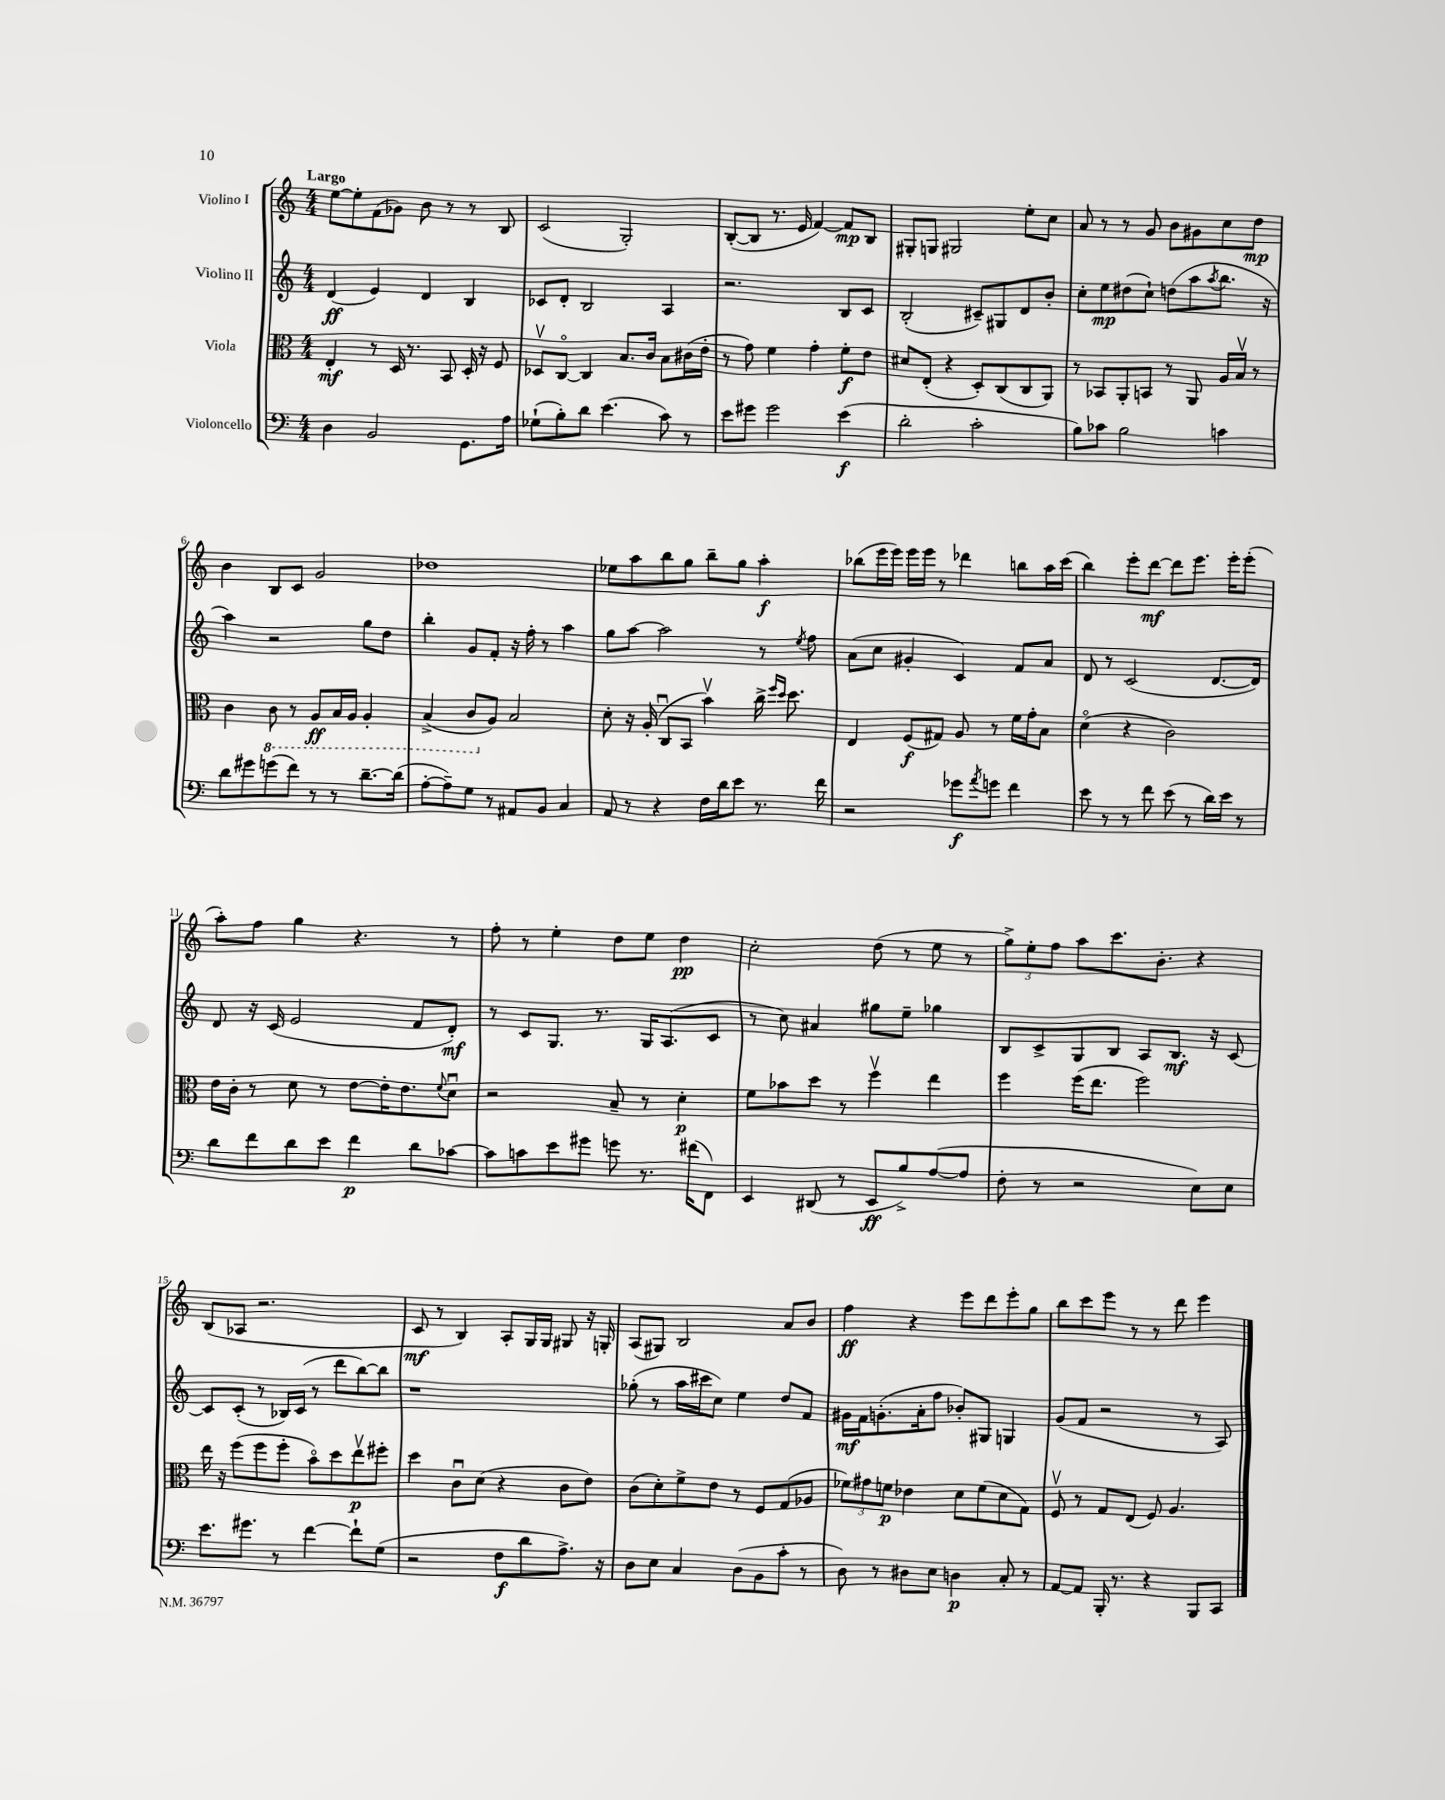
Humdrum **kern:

**kern	**kern	**kern	**kern
*staff4	*staff3	*staff2	*staff1
*clefF4	*clefC3	*clefG2	*clefG2
*k[]	*k[]	*k[]	*k[]
*M4/4	*M4/4	*M4/4	*M4/4
4D\	4E'/	(4d/	[8ee\L
.	.	.	8ee'\]
2BB/	8r	4e/)	(8f\
.	16D/	.	8g-\J)
.	8.r	.	.
.	.	4d/	8b\
.	8BB/	.	8r
8.GG\L	16D'/	4B/	8r
.	16r	.	.
.	8F/	.	8B/
16A\Jk	.	.	.
=	=	=	=
(8G-`\L	8D-v/L	8c-/L	(2c/
8B'\)	[8Co/J	8d'/J	.
8d\J	4C/]	2B/	.
(4.e\	.	.	.
.	8.B/L	.	2G'/)
.	16c/Jk	.	.
8c\)	8B\L	4A/	.
8r	(16c#\L	.	.
.	16e'\JJ	.	.
=	=	=	=
8e\L	8r	2.r	([8B'/L
8g#\J	8g\)	.	8B/]J
2g#\	4f\	.	8.r
.	.	.	16e/
.	4g'\	.	[4f/)
(4e\	8f'\L	8B/L	8f/]L
.	8e\J	8c/J	8B/J
=	=	=	=
2d'\	8d#/L	(2B'/	8G#'/L
.	(8E'/J	.	8G/J
.	4r	.	2G#/
2c'\	8D'/L)	8c#~/L)	.
.	(8C/	8G#/	.
.	8C/	8d/	8ee'\L
.	8AA/J)	8b'/J	8cc\J
=	=	=	=
8B\L)	8r	8cc'\L	8a/
8c-\J	8BB-/L	8ee\	8r
2B\	8AA'/	(8dd#\	8r
.	8BB/J	8cc`\J)	8g/
.	8r	(8dd\L	8b\L
.	8AA/	8aa\	8g#\
.	.	8qaa/	.
4c\	16A/LL	8.bb\J	8cc\
.	16Bv/JJ	.	.
.	8r	.	8dd\J
.	.	16r	.
=	=	=	=
8d\L	4c\	4aa\)	4b\
8g#\	.	.	.
(8g\	8C\	2r	8B/L
8f\J)	8r	.	8c/J
8r	8AA/L	.	2g/
8r	16BB/L	.	.
.	16AA/JJ	.	.
[8.d~\L	4AA'/	8gg\L	.
.	.	8dd\J	.
(16d\]Jk	.	.	.
=	=	=	=
[8A'\L	(4BB^/	4bb'\	1dd-
8A~\])	.	.	.
8G\J	8C/L	8g/L	.
8r	8A/J)	8f'/J	.
8AA#/L	2B/	16r	.
.	.	16ff'\	.
8BB/J	.	8r	.
4C/	.	4aa\	.
=	=	=	=
8AA/	8d'\	8gg\L	8ee-\L
8r	16r	[8aa\J	8aa\
.	(16A'/	.	.
4r	8Cu/L	2aa\]	8bb\
.	8BB/J	.	8gg\J
16F\LL	4bv\)	.	8bb~\L
16d\J	.	.	.
8e\J	.	.	8gg\J
8.r	16cc^\	8r	4aa'\
.	16qqff/LL	.	.
.	16qqdd/JJ	.	.
.	8.dd\	.	.
.	.	8qee/	.
.	.	8ff\	.
16f\	.	.	.
=	=	=	=
2r	4E/	(8a\L	(8bb-\L
.	.	8cc\J	16eee\L
.	.	.	16eee\JJ)
.	(8F/L	4g#'/	16eee\LL
.	.	.	16eee\JJ
.	8G#/J)	.	8r
8g-\L	8A/	4c/)	4ddd-\
8qa/	.	.	.
8g\J	8r	.	.
4f\	16f\LL	8f/L	8bb\L
.	16g'\J	.	.
.	8B\J	8a/J	16aa\L
.	.	.	(16ccc\JJ
=	=	=	=
8e\	(4do\	8d/	4bb\)
8r	.	8r	.
8r	4r	(2c/	8eee'\L
8f\	.	.	[8ddd\J
(8e\	2c\)	.	8ddd\]L
8r	.	.	8.eee\J
16d\LL)	.	[8.d/L	.
16e\JJ	.	.	16eee'\LK
8r	.	.	(8eee'\J
.	.	16d/]Jk)	.
=	=	=	=
8d\L	16e\LL	8d/	8aa'\L)
.	16c'\JJ	.	.
8f\	8r	16r	8ff\J
.	.	(16c/	.
8d\	8d\	2e/	4gg\
8e\J	8r	.	.
4f\	[8e\L	.	4.r
.	16e'\]K	.	.
.	8.e\	.	.
8d\L	.	8f/L	.
.	8qqf/	.	.
[8c-\J	8du\J	8d'/J)	8r
=	=	=	=
8c-\]L	2r	8r	8ff'\
8c\	.	8c/L	8r
8e\	.	8.G/J	4ee'\
8g#\J	.	.	.
.	.	8.r	.
8g\	8B~/	.	8dd\L
8.r	8r	16G/LK	8ee\J
.	.	(8.A/	.
.	4d'\	.	4dd\
(16f#\LK	.	.	.
8FF\J)	.	8c/J	.
=	=	=	=
4EE/	8f\L	8r	2cc'\
.	8b-\	8cc\)	.
(8DD#/	8dd\J	4a#/	.
8r	8r	.	.
8EE/L	4ffv\	8gg#\L	(8dd\
8B^/)	.	8ee~\J	8r
([8A/	4ee\	4gg-\	8ee\
8A/]J	.	.	8r
=	=	=	=
8F'\	4ff\	8B/L	12gg^\L)
.	.	.	12ee'\
8r	.	8c^/	.
.	.	.	12ff\J
2r	(16ff\LK	8G/	8aa\L
.	8.ee\J	.	.
.	.	8B/J	8.ccc\
.	2ff\)	8A/L	.
.	.	.	8.b'\J
.	.	8.B/J	.
8E\L)	.	.	4r
.	.	16r	.
8E\J	.	[8c/	.
=	=	=	=
8.e\L	16ee\	8c/]L	(8B/L
.	16r	.	.
.	(8ff\L	(8c'/J	8A-/J
8.g#\J	.	.	.
.	8ff\	8r	2.r
8r	8ff'\J	16B-/LL)	.
.	.	(16c/JJ	.
[4f\	8bo\L)	8r	.
.	8dd\	8ddd\L	.
8f`\]L	8eev\	[8bb\)	.
(8G\J	8ff#'\J	8bb\]J	.
=	=	=	=
2r	4dd\	1r	8c/
.	.	.	8r
.	8cu\L	.	4B/)
.	(8d\J	.	.
8F\L	4r	.	8A'/L
8d\	.	.	16G/L
.	.	.	16G/JJ
8.A^\J)	8c\L	.	8G#/
.	8e\J)	.	16r
16r	.	.	16G'/
=	=	=	=
8D\L	(8c\L	(8gg-'\	(8A/L
8E\J	8d'\)	8r	8G#/J)
4C/	8f^\	16aa\LL	2B/
.	.	16ccc#\J	.
.	8e\J	8cc\J)	.
(8D\L	8r	4ee\	.
8BB\	8F/L	.	.
8c'\J	(8G/	8dd/L	8a/L
8r	8A-/J	8f/J	8b/J
=	=	=	=
8D\)	12f-\L)	16g#\LL	4ff\
.	.	16f\J	.
.	12g#\	.	.
8r	.	(8.g'\	.
.	12f\J	.	.
8D#\L	4e-\	.	4r
.	.	16a'\k	.
8E\J	.	8ff\J	.
4D\	8d\L	8b-'/L)	8eee\L
.	(8f\	8G#/J	8ddd\
8C'/	8d\	4G/	8eee'\
8r	8G\J)	.	8gg\J
=	=	=	=
[8AA/L	8Fv/	(8g/L	8bb\L
8AA/]J	8r	8f/J	8ccc\
16BBB'/	8G/L	2r	8eee\J
8.r	.	.	.
.	(8E/J	.	8r
4r	8F/)	.	8r
.	4.A/	.	8ddd\
8BBB/L	.	8r	4eee\
8CC/J	.	8A/)	.
==	==	==	==
*-	*-	*-	*-
